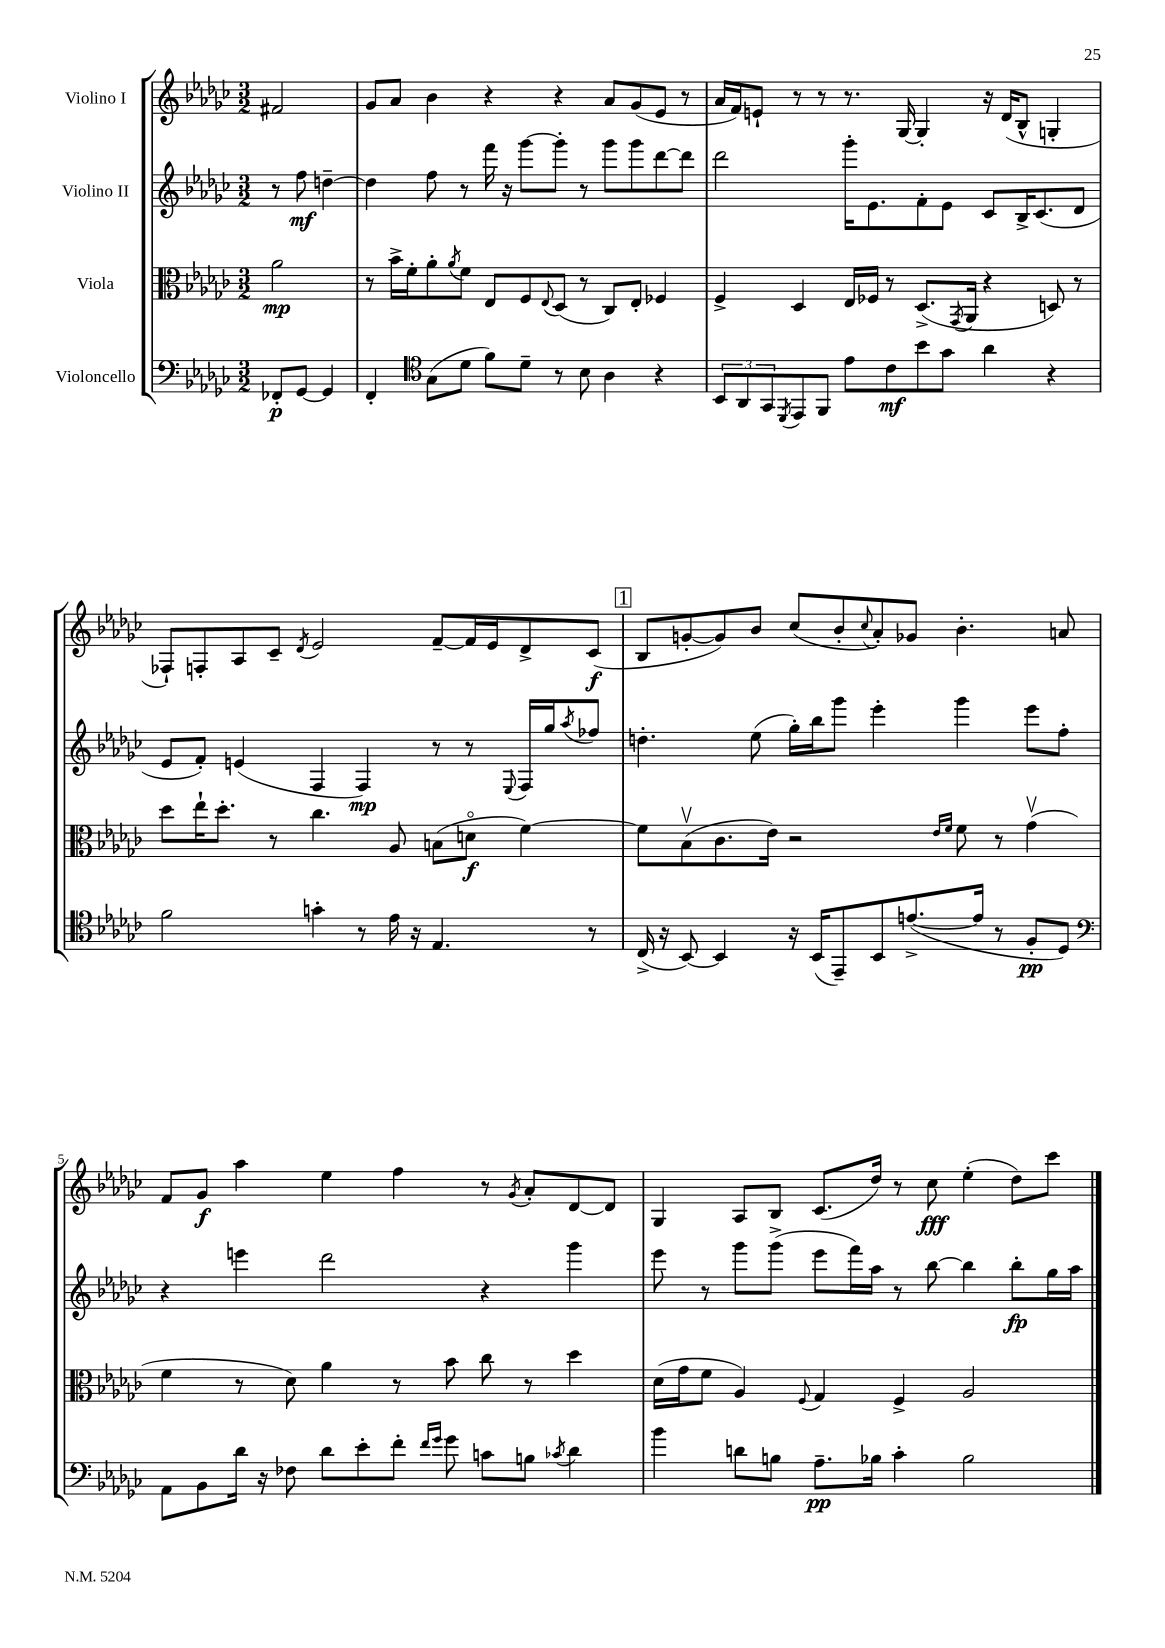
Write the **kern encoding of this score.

**kern	**kern	**kern	**kern
*staff4	*staff3	*staff2	*staff1
*clefF4	*clefC3	*clefG2	*clefG2
*k[b-e-a-d-g-c-]	*k[b-e-a-d-g-c-]	*k[b-e-a-d-g-c-]	*k[b-e-a-d-g-c-]
*M3/2	*M3/2	*M3/2	*M3/2
8FF-'	2a-	8r	2f#
[8GG-	.	8ff	.
4GG-]	.	[4dd~	.
=	=	=	=
4FF'	8r	4dd]	8g-
.	16b-^	.	8a-
.	16f'	.	.
*clefC4	*	*	*
(8G-	8a-'	8ff	4b-
.	8qa-	.	.
8d-	8f	8r	.
8f)	8E-	16fff	4r
.	.	16r	.
8d-~	8F	[8ggg-	.
.	8qqE-	.	.
8r	(8D-	8ggg-']	4r
8B-	8r	8r	.
4A-	8C-)	8ggg-	8a-
.	8E-'	8ggg-	(8g-
4r	4F-	[8ddd-	8e-
.	.	8ddd-]	8r
=	=	=	=
12BB-	4F^	2ddd-	16a-
.	.	.	16f)
12AA-	.	.	.
.	.	.	8e`
12GG-	.	.	.
8qDD-	.	.	.
8EE-	4D-	.	8r
8FF	.	.	8r
8e-	16E-	16ggg-'	8.r
.	16F-	8.e-	.
8c-	8r	.	.
.	.	.	[16G-
8b-	(8.D-^	8f'	4G-']
8g-	.	8e-	.
.	8qGG-	.	.
.	16AA-	.	.
4a-	4r	8c-	16r
.	.	.	(16d-
.	.	16B-^	8B-^^
.	.	(8.c-	.
4r	8D)	.	4G'
.	8r	8d-	.
=	=	=	=
2f	8dd-	8e-	8F-`)
.	16ee-`	8f')	8F'
.	8.dd-'	.	.
.	.	(4e	8A-
.	8r	.	8c-~
.	.	.	8qd-
4g'	4.cc-	4F	2e-
8r	.	4F)	.
16e-	8A-	.	.
16r	.	.	.
4.E-	(8B	8r	[8f~
.	8do	8r	16f]
.	.	.	16e-
.	.	8qqE-	.
.	[4f)	16F	8d-^
.	.	16gg-	.
.	.	8qaa-	.
8r	.	8ff-	(8c-
=	=	=	=
(16C-^	8f]	4.dd'	8B-
16r	.	.	.
[8BB-)	(8B-v	.	[8g'
4BB-]	8.c-	.	8g])
.	.	(8ee-	8b-
.	16e-)	.	.
16r	2r	16gg-')	(8cc-
(16BB-	.	16bb-	.
8EE-~)	.	8ggg-	8b-'
.	.	.	8qqcc-
8BB-	.	4eee-'	8a-')
([8.e^	.	.	8g-
.	16qqe-	.	.
.	16qqf	.	.
.	8f	4ggg-	4.b-'
16e]	.	.	.
8r	8r	.	.
8F'	(4g-v	8eee-	.
8D-)	.	8ff'	8a
=	=	=	=
*clefF4	*	*	*
8AA-	4f	4r	8f
8BB-	.	.	8g-
16d-	8r	4eee	4aa-
16r	.	.	.
8F-	8d-)	.	.
8d-	4a-	2ddd-	4ee-
8e-'	.	.	.
8f'	8r	.	4ff
16qqf	.	.	.
16qqg-	.	.	.
8g-	8b-	.	.
8c	8cc-	4r	8r
.	.	.	8qg-
8B	8r	.	8a-'
8qc-	.	.	.
4d-	4dd-	4ggg-	[8d-
.	.	.	8d-]
=	=	=	=
4b-	(16d-	8eee-	4G-
.	16g-	.	.
.	8f	8r	.
8d	4A-)	8ggg-	8A-
8B	.	(8ggg-^	8B-
.	8qqF	.	.
8.A-~	4G-	8eee-	(8.c-
.	.	16fff)	.
16B-	.	16aa-	16dd-)
4c-'	4F^	8r	8r
.	.	[8bb-	8cc-
2B-	2A-	4bb-]	(4ee-'
.	.	8bb-'	8dd-)
.	.	16gg-	8ccc-
.	.	16aa-	.
==	==	==	==
*-	*-	*-	*-
